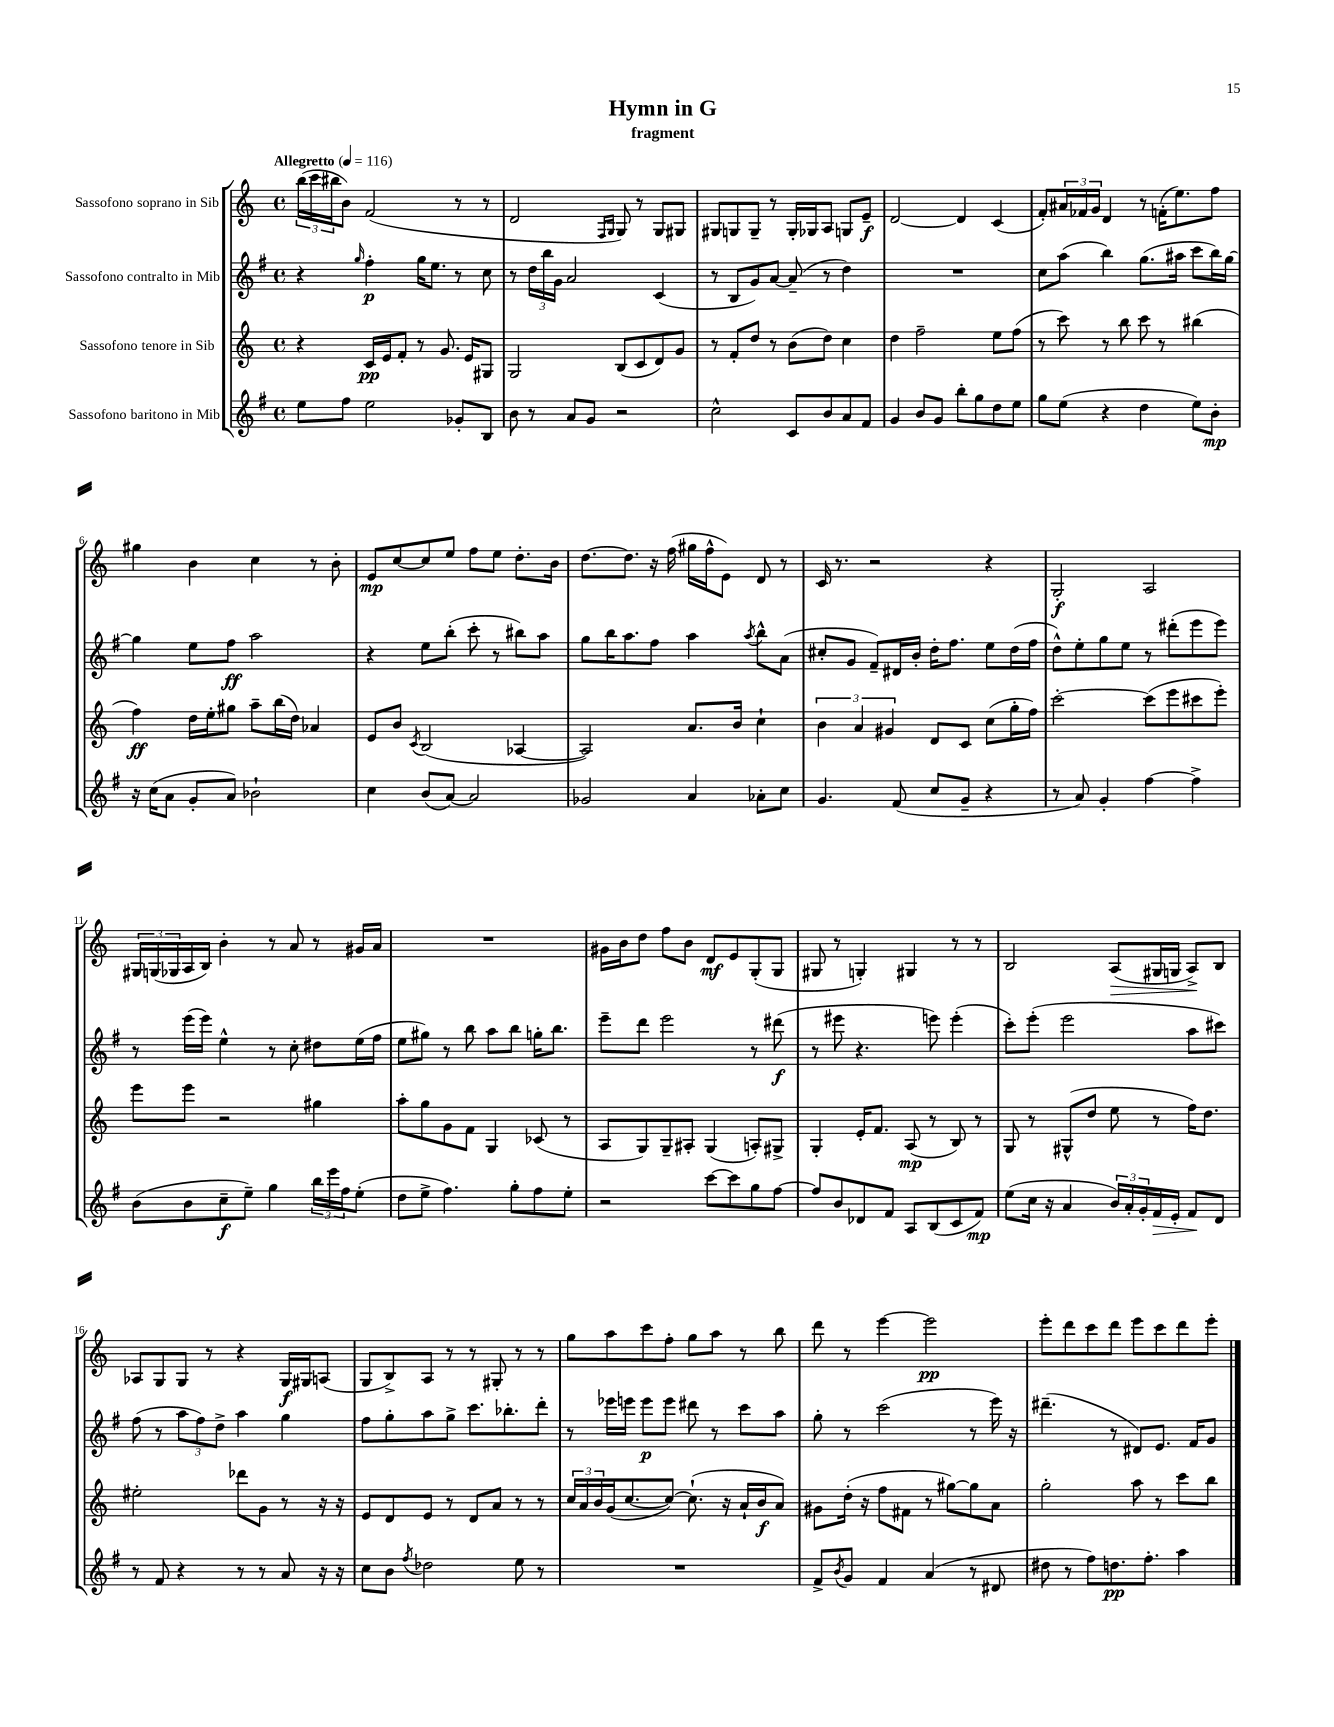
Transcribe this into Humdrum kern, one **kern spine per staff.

**kern	**kern	**kern	**kern
*staff4	*staff3	*staff2	*staff1
*clefG2	*clefG2	*clefG2	*clefG2
*k[f#]	*k[]	*k[f#]	*k[]
*M4/4	*M4/4	*M4/4	*M4/4
*met(c)	*met(c)	*met(c)	*met(c)
*MM116	*MM116	*MM116	*MM116
8ee\L	4r	4r	(24bb\LL
.	.	.	24ccc\
.	.	.	24bb#\J
8ff#\J	.	.	8b\J)
.	.	16qqgg/	.
2ee\	16c/LL	4ff#'\	(2f/
.	16e/J	.	.
.	8f'/J	.	.
.	8r	16gg\LK	.
.	.	8.ee\J	.
.	8.g/	.	.
8g-'/L	.	8r	8r
.	16e/LK	.	.
8B/J	8G#/J	8cc\	8r
=	=	=	=
8b\	2G/	8r	2d/
8r	.	24dd\LL	.
.	.	24bb\	.
.	.	24g\JJ	.
8a/L	.	2a/	.
8g/J	.	.	.
.	.	.	16qqF/LL
.	.	.	16qqG/JJ
2r	(8B/L	.	8G/)
.	8c/	.	8r
.	8d/)	(4c/	8G/L
.	8g/J	.	8G#/J
=	=	=	=
2cc^^\	8r	8r	8G#/L
.	8f'/L	8B/L	8G/
.	8dd/J	8g/)	8G~/J
.	8r	[8a/J	8r
8c/L	(8b\L	(8a~/]	16G'/LL
.	.	.	16G-/J
8b/	8dd\J)	8r	8A/J
8a/	4cc\	4dd\)	8G/L
8f#/J	.	.	8e~/J
=	=	=	=
4g/	4dd\	1r	[2d/
8b/L	2ff~\	.	.
8g/J	.	.	.
8bb'\L	.	.	4d/]
8gg\	.	.	.
8dd\	8ee\L	.	(4c/
8ee\J	(8ff\J	.	.
=	=	=	=
8gg\L	8r	8cc\L	8f'/L)
(8ee\J	8ccc\)	(8aa\J	24a#/L
.	.	.	24f-/
.	.	.	24g/JJ
4r	8r	4bb\)	4d/
.	8bb\	.	.
4dd\	8ccc\	(8.gg\L	8r
.	8r	.	(16f'\LK
.	.	16aa#\Jk	8.ee\)
8ee\L)	(4bb#\	8ccc\L	.
8b'\J	.	16bb\L)	8ff\J
.	.	[16gg\JJ	.
=	=	=	=
16r	4ff\)	4gg\]	4gg#\
(16cc\LK	.	.	.
8a\J	.	.	.
8g'/L	16dd\LL	8ee\L	4b\
.	16ee'\J	.	.
8a/J)	8gg#\J	8ff#\J	.
2b-`\	8aa~\L	2aa\	4cc\
.	(16bb\L	.	.
.	16dd\JJ)	.	.
.	4a-/	.	8r
.	.	.	8b'\
=	=	=	=
4cc\	8e/L	4r	8e/L
.	8b/J	.	[8cc/
.	8qc/	.	.
(8b/L	(2B/	8ee\L	8cc/]
[8a/J)	.	(8bb'\J	8ee/J
2a/]	.	8ccc'\	8ff\L
.	.	8r	8ee\J
.	[4A-/	8bb#\L)	8.dd'\L
.	.	8aa\J	.
.	.	.	16b\Jk
=	=	=	=
2g-/	2A-/])	8gg\L	[8.dd\L
.	.	16bb\K	.
.	.	8.aa\	8.dd\]J
.	.	8ff#\J	16r
.	.	.	(16ff\
4a/	8.a/L	4aa\	16gg#\LL
.	.	.	16ff^^\J
.	.	.	8e\J)
.	16b/Jk	.	.
.	.	8qaa/	.
8a-'\L	4cc`\	8bb^^\L	8d/
8cc\J	.	(8a\J	8r
=	=	=	=
4.g/	6b\	8cc#'/L	16c/
.	.	.	8.r
.	.	8g/J	.
.	6a/	.	.
.	.	8f#~/L)	2r
.	6g#/	.	.
(8f#/	.	16d#/L	.
.	.	16b'/JJ	.
8cc/L	8d/L	16dd'\LK	.
.	.	8.ff#\J	.
8g~/J	8c/J	.	.
4r	(8cc\L	8ee\L	4r
.	16gg'\L	(16dd\L	.
.	16ff\JJ)	16ff#\JJ	.
=	=	=	=
8r	[2ccc'\	8dd^^\L)	2G'/
8a/)	.	8ee'\	.
4g'/	.	8gg\	.
.	.	8ee\J	.
[4ff#\	(8ccc\]L	8r	2A/
.	8eee\	(8ddd#'\L	.
4ff#^\]	8ccc#\	8eee\	.
.	8eee'\J)	8eee\J)	.
=	=	=	=
(8b\L	8eee\L	8r	24G#/LL
.	.	.	(24G/
.	.	.	24G-/
8b\	8eee\J	(16eee\LL	16A/
.	.	16eee\JJ)	16B/JJ)
8cc~\	2r	4ee^^\	4b'\
8ee~\J)	.	.	.
4gg\	.	8r	8r
.	.	8cc'\	8a/
24bb\LL	4gg#\	8dd#\L	8r
24eee\	.	.	.
24ff#\J	.	.	.
(8ee'\J	.	(16ee\L	16g#/LL
.	.	16ff#\JJ	16a/JJ
=	=	=	=
8dd\L	8aa'\L	8ee\L	1r
8ee^\J	8gg\	8gg#\J)	.
4.ff#\)	8g\	8r	.
.	8f\J	8bb\	.
.	4G/	8aa\L	.
8gg'\L	.	8bb\J	.
8ff#\	(8c-/	16gg'\LK	.
.	.	8.bb\J	.
8ee'\J	8r	.	.
=	=	=	=
2r	8A/L	8eee~\L	16g#\LL
.	.	.	16b\J
.	8G/)	8ddd\J	8dd\J
.	8G~/	2eee\	8ff\L
.	8A#'/J	.	8b\J
[8ccc\L	(4G/	.	8d/L
8ccc\]	.	.	8e/
8gg\	8A'/L)	8r	(8G'/
[8ff#\J	8G#^/J	(8ddd#\	8G/J
=	=	=	=
8ff#/]L	4G'/	8r	8G#/
8b/	.	8eee#\	8r
8d-/	16e'/LK	4.r	4G'/)
.	8.f/J	.	.
8f#/J	.	.	.
8A/L	(8A/	.	4G#/
(8B/	8r	8eee\)	.
8c/	8B/)	(4eee'\	8r
8f#/J)	8r	.	8r
=	=	=	=
(8ee\L	8G/	8ccc'\L)	2B/
16cc\Jk	8r	(8eee'\J	.
16r	.	.	.
4a/	(8G#^^/L	2eee\	.
.	8dd/J	.	.
24b/LL)	8ee\	.	(8A/L
24a'/	.	.	.
24g'/	.	.	.
16f#/	8r	.	16G#/L
16e'/JJ	.	.	16G/JJ
8f#/L	16ff\LK)	8aa\L	8A^/L)
.	8.dd\J	.	.
8d/J	.	8ccc#\J)	8B/J
=	=	=	=
8r	2ee#'\	(8ff#\	8A-/L
8f#/	.	8r	8G/
4r	.	12aa\L	8G/J
.	.	12ff#\)	.
.	.	.	8r
.	.	12dd^\J	.
8r	8ddd-\L	4aa\	4r
8r	8g\J	.	.
8a/	8r	4gg\	16G/LL
.	.	.	16G#/J
16r	16r	.	(8A/J
16r	16r	.	.
=	=	=	=
8cc\L	8e/L	8ff#\L	8G/L
8b\J	8d/	8gg'\	8B^/)
8qff#/	.	.	.
2dd-\	8e/J	8aa\	8A/J
.	8r	8gg^\J	8r
.	8d/L	8.ccc\L	8r
.	8a/J	.	8G#'/
.	.	8.bb-'\	.
8ee\	8r	.	8r
8r	8r	8ddd'\J	8r
=	=	=	=
1r	24cc/LL	8r	8gg\L
.	24a/	.	.
.	24b/	.	.
.	(16g/J	16eee-\LL	8aa\
.	[8.cc/	16eee\JJ	.
.	.	8eee\L	8ccc\
.	8cc/_J)	8eee\J	8ff'\J
.	(8.cc`\]	8ddd#\	8gg\L
.	.	8r	8aa\J
.	16r	.	.
.	16a`/LL	8ccc\L	8r
.	16b/J	.	.
.	8a/J)	8aa\J	8bb\
=	=	=	=
8f#^/L	8g#\L	8gg'\	8ddd\
8qb/	.	.	.
8g/J	(16dd'\Jk	8r	8r
.	16r	.	.
4f#/	8ff\L	(2ccc\	[4eee\
.	8f#\J	.	.
(4a/	8r	.	2eee\]
.	[8gg#\L)	.	.
8r	8gg#\]	8r	.
8d#/	8a\J	16eee\)	.
.	.	16r	.
=	=	=	=
8dd#\	2gg'\	(4.ddd#~\	8eee'\L
8r	.	.	8ddd\
8ff#\L)	.	.	8ccc\
8.dd\	.	8r	8ddd\J
.	8aa\	8d#/L)	8eee\L
8.ff#'\J	.	.	.
.	8r	8.e/J	8ccc\
4aa\	8ccc\L	.	8ddd\
.	.	16f#/LK	.
.	8bb\J	8g/J	8eee'\J
==	==	==	==
*-	*-	*-	*-
